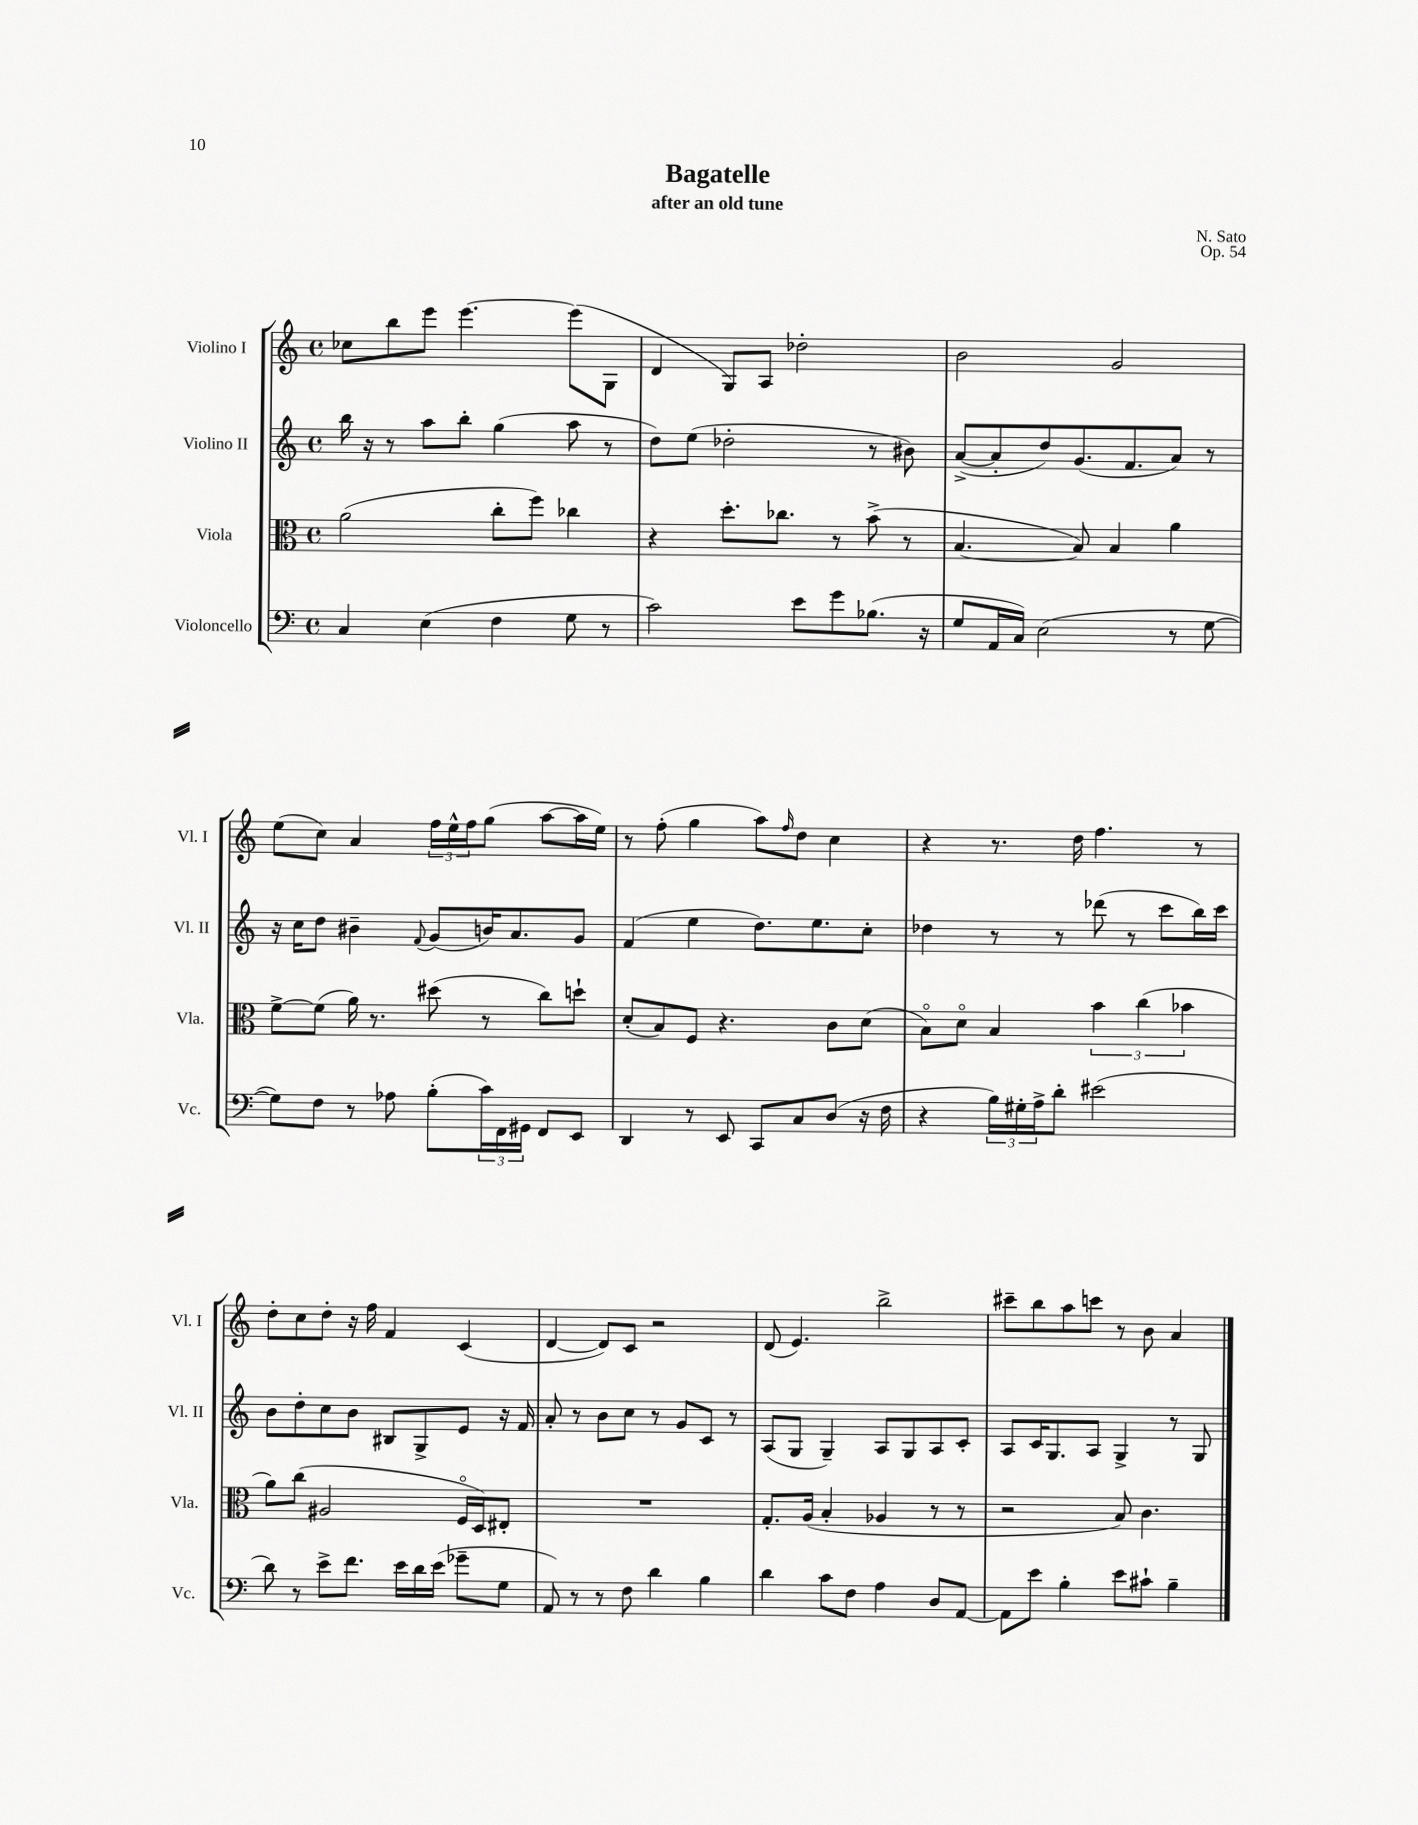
\header { title = "Bagatelle" composer = "N. Sato" subtitle = "after an old tune" opus = "Op. 54" }
<<
\new StaffGroup <<
\new Staff = "s0" \with { instrumentName = "Violino I" shortInstrumentName = "Vl. I" } {
    \clef treble \key c \major \defaultTimeSignature \time 4/4
    ces''8 b''8 e'''8 e'''4.~ e'''8( g8 |
    d'4 g8) a8 des''2-. |
    b'2 g'2 |
    e''8( c''8) a'4 \tuplet 3/2 { f''16 e''16-^ f''16 } g''8( a''8~ a''16 e''16) |
    r8 f''8-.( g''4 a''8) \grace { f''16 } d''8 c''4 |
    r4 r8. d''16 f''4. r8 |
    d''8-. c''8 d''8-. r16 f''16 f'4 c'4( |
    d'4~ d'8) c'8 r2 |
    d'8( e'4.) b''2-> |
    cis'''8-- b''8 a''8 c'''8 r8 b'8 a'4 \bar "|." |
}
\new Staff = "s1" \with { instrumentName = "Violino II" shortInstrumentName = "Vl. II" } {
    \clef treble \key c \major \defaultTimeSignature \time 4/4
    b''16 r16 r8 a''8 b''8-. g''4( a''8 r8 |
    d''8) e''8( des''2-. r8 bis'8) |
    a'8~->( a'8-. d''8) g'8.( f'8. a'8) r8 |
    r16 c''16 d''8 bis'4-- \appoggiatura { f'8 } g'8( b'16) a'8. g'8 |
    f'4( e''4 d''8.) e''8. c''8-. |
    des''4 r8 r8 des'''8( r8 c'''8 b''16) c'''16 |
    b'8 d''8-. c''8 b'8 bis8 g8-> e'8 r16 f'16 |
    a'8-. r8 b'8 c''8 r8 g'8 c'8 r8 |
    a8( g8 g4--) a8 g8 a8 c'8-. |
    a8 c'16 g8. a8 g4-> r8 g8 \bar "|." |
}
\new Staff = "s2" \with { instrumentName = "Viola" shortInstrumentName = "Vla." } {
    \clef alto \key c \major \defaultTimeSignature \time 4/4
    a'2( c''8-. f''8) ces''4 |
    r4 d''8.-. ces''8. r8 b'8->( r8 |
    b4.~ b8) b4 a'4 |
    f'8~-> f'8( a'16) r8. dis''8( r8 c''8) d''8-! |
    d'8-.( b8) f8 r4. c'8 d'8( |
    b8\flageolet) d'8\flageolet b4 \tuplet 3/2 { b'4 c''4( bes'4 } |
    a'8) c''8( ais2 f16\flageolet d16) eis8-. |
    R1 |
    g8.-. a16( b4-. aes4 r8 r8 |
    r2 b8) c'4. \bar "|." |
}
\new Staff = "s3" \with { instrumentName = "Violoncello" shortInstrumentName = "Vc." } {
    \clef bass \key c \major \defaultTimeSignature \time 4/4
    c4 e4( f4 g8 r8 |
    c'2) e'8 g'8 bes8.( r16 |
    g8 a,16 c16) e2( r8 g8~ |
    g8) f8 r8 aes8 b8-.( \tuplet 3/2 { c'16) f,16 gis,16 } f,8 e,8 |
    d,4 r8 e,8 c,8 c8 d8( r16 f16 |
    r4 \tuplet 3/2 { b16) gis16-. a16-> } d'8-. eis'2( |
    d'8) r8 e'8-> f'8. e'16 d'16 e'16( ges'8-- g8 |
    a,8) r8 r8 f8 d'4 b4 |
    d'4 c'8 f8 a4 d8 a,8~ |
    a,8 e'8 b4-. e'8 cis'8-! b4-- \bar "|." |
}
>>
>>
\layout { \context { \Score \remove "Bar_number_engraver" } }
